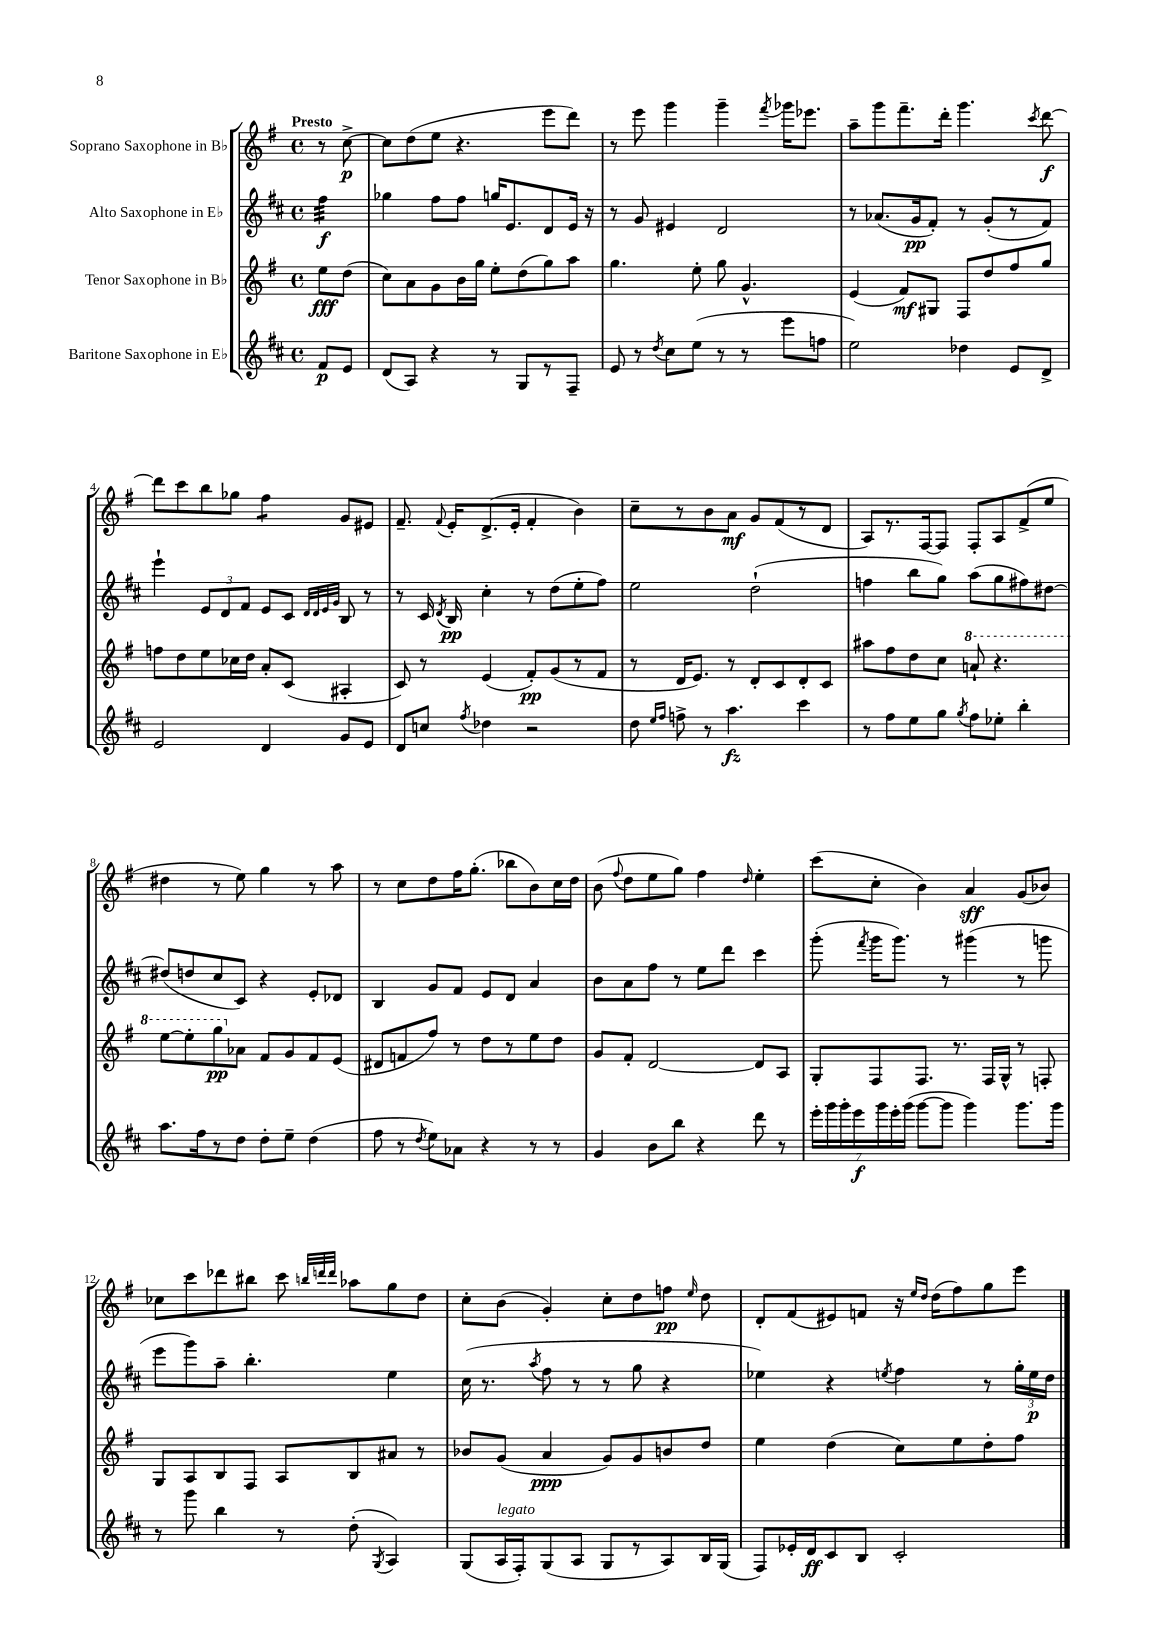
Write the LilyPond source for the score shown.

<<
\new StaffGroup <<
\new Staff = "s0" \with { instrumentName = "Soprano Saxophone in Bb" } {
    \clef treble \key g \major \defaultTimeSignature \time 4/4 \partial 4 \tempo "Presto"
    \autoBeamOff r8 c''8~->\p |
    c''8[ d''8( e''8] r4. e'''8[ d'''8]) |
    r8 e'''8 g'''4 g'''4-- \acciaccatura { fis'''8 } ges'''16[ ees'''8.] |
    a''8[-- g'''8 fis'''8.-- d'''16]-. g'''4. \acciaccatura { c'''8 } d'''8~\f |
    d'''8[ c'''8 b''8 ges''8] fis''4:8 g'8[ eis'8] |
    fis'8.-- \appoggiatura { fis'8 } e'16[-. d'8.->( e'16]-. fis'4-. b'4) |
    c''8[-- r8 b'8 a'8]\mf g'8[ fis'8( r8 d'8] |
    a8[) r8. fis16~ fis8] fis8[-. a8 fis'8->( e''8] |
    dis''4 r8 e''8) g''4 r8 a''8 |
    r8 c''8[ d''8 fis''16 g''8.]-.( bes''8[ b'8) c''16 d''16] |
    b'8( \appoggiatura { fis''8 } d''8[ e''8 g''8]) fis''4 \grace { d''16 } e''4-. |
    c'''8[( c''8]-. b'4) a'4\sff g'8[( bes'8]) |
    ces''8[ c'''8 des'''8 bis''8] c'''8 \grace { b''32[ d'''32 d'''32] } aes''8[ g''8 d''8] |
    c''8[-. b'8]( g'4-.) c''8[-. d''8 f''8]\pp \grace { e''16 } d''8 |
    d'8[-. fis'8( eis'8) f'8] r16 \grace { e''16[ d''16] } d''16[( fis''8) g''8 e'''8] \bar "|." |
}
\new Staff = "s1" \with { instrumentName = "Alto Saxophone in Eb" } {
    \clef treble \key d \major \defaultTimeSignature \time 4/4 \partial 4
    \autoBeamOff fis''4:32\f |
    ges''4 fis''8[ fis''8] g''16[ e'8. d'8 e'16] r16 |
    r8 g'8 eis'4 d'2 |
    r8 aes'8.[( g'16\pp fis'8]-.) r8 g'8[-.( r8 fis'8]) |
    e'''4-! \tuplet 3/2 { e'8[ d'8 fis'8] } e'8[ cis'8] \grace { d'32[ d'32 e'32 g'32] } b8 r8 |
    r8 cis'16 \acciaccatura { d'8 } b16\pp cis''4-. r8 d''8[( e''8-. fis''8]) |
    e''2 d''2-!( |
    f''4 b''8[ g''8]) a''8[( g''8 fis''8) dis''8]~ |
    dis''8[( d''8 cis''8 cis'8]) r4 e'8[-. des'8] |
    b4 g'8[ fis'8] e'8[ d'8] a'4 |
    b'8[ a'8 fis''8] r8 e''8[ d'''8] cis'''4 |
    g'''8-.( \acciaccatura { fis'''8 } g'''16[ g'''8.]) r8 gis'''4( r8 g'''8 |
    e'''8[ g'''8) a''8]-- b''4.-. e''4 |
    cis''16( r8. \acciaccatura { a''8 } fis''8 r8 r8 g''8 r4 |
    ees''4) r4 \acciaccatura { e''8 } fis''4 r8 \tuplet 3/2 { g''16[-. e''16\p d''16] } \bar "|." |
}
\new Staff = "s2" \with { instrumentName = "Tenor Saxophone in Bb" } {
    \clef treble \key g \major \defaultTimeSignature \time 4/4 \partial 4
    \autoBeamOff e''8[\fff d''8]( |
    c''8[) a'8 g'8 b'16 g''16] e''8[-. d''8( g''8) a''8] |
    g''4. e''8-. g''8 g'4.-^ |
    e'4( fis'8[\mf) gis8] fis8[ d''8 fis''8 g''8] |
    f''8[ d''8 e''8 ces''16 d''16] a'8[-. c'8]( ais4-. |
    c'8) r8 e'4( fis'8[-.\pp) g'8( r8 fis'8] |
    r8 d'16[ e'8.]) r8 d'8[-. c'8 d'8-. c'8] |
    ais''8[ fis''8 d''8 c''8] \ottava #1 a''8-! r4. |
    e'''8[~ e'''8-. g'''8\pp \ottava #0 aes'8] fis'8[ g'8 fis'8 e'8]( |
    dis'8[ f'8 fis''8]) r8 d''8[ r8 e''8 d''8] |
    g'8[ fis'8]-. d'2~ d'8[ a8] |
    g8[-. fis8 fis8.] r8. fis16[ g16]-^ r8 f8-. |
    g8[ a8 b8 fis8] a8[ b8 ais'8] r8 |
    bes'8[ g'8]( a'4\ppp g'8[) g'8 b'8 d''8] |
    e''4 d''4( c''8[) e''8 d''8-. fis''8] \bar "|." |
}
\new Staff = "s3" \with { instrumentName = "Baritone Saxophone in Eb" } {
    \clef treble \key d \major \defaultTimeSignature \time 4/4 \partial 4
    \autoBeamOff fis'8[\p e'8] |
    d'8[( a8]) r4 r8 g8[ r8 fis8]-- |
    e'8 r8 \acciaccatura { d''8 } cis''8[ e''8]( r8 r8 e'''8[ f''8] |
    e''2) des''4 e'8[ d'8]-> |
    e'2 d'4 g'8[ e'8] |
    d'8[ c''8] \acciaccatura { fis''8 } des''4 r2 |
    d''8 \grace { e''16[ fis''16] } f''8-> r8 a''4.\fz cis'''4 |
    r8 fis''8[ e''8 g''8] \acciaccatura { g''8 } fis''8[ ees''8]-. b''4-. |
    a''8.[ fis''16 r8 d''8] d''8[-. e''8]-- d''4( |
    fis''8 r8 \acciaccatura { d''8 } e''8[) aes'8] r4 r8 r8 |
    g'4 b'8[ b''8] r4 d'''8 r8 |
    \tuplet 7/4 { e'''16[-. g'''16 g'''16-. e'''16\f g'''16 e'''16-. g'''16]( } g'''8[~ g'''8] g'''4) g'''8.[ g'''16] |
    r8 g'''8 b''4 r8 d''8-.( \acciaccatura { g8 } a4) |
    g8[( a16^\markup { \italic "legato" } fis16-.) g8( a8] g8[ r8 a8) b16 g16]( |
    fis8[) ees'16-. d'16\ff cis'8 b8] cis'2-. \bar "|." |
}
>>
>>
